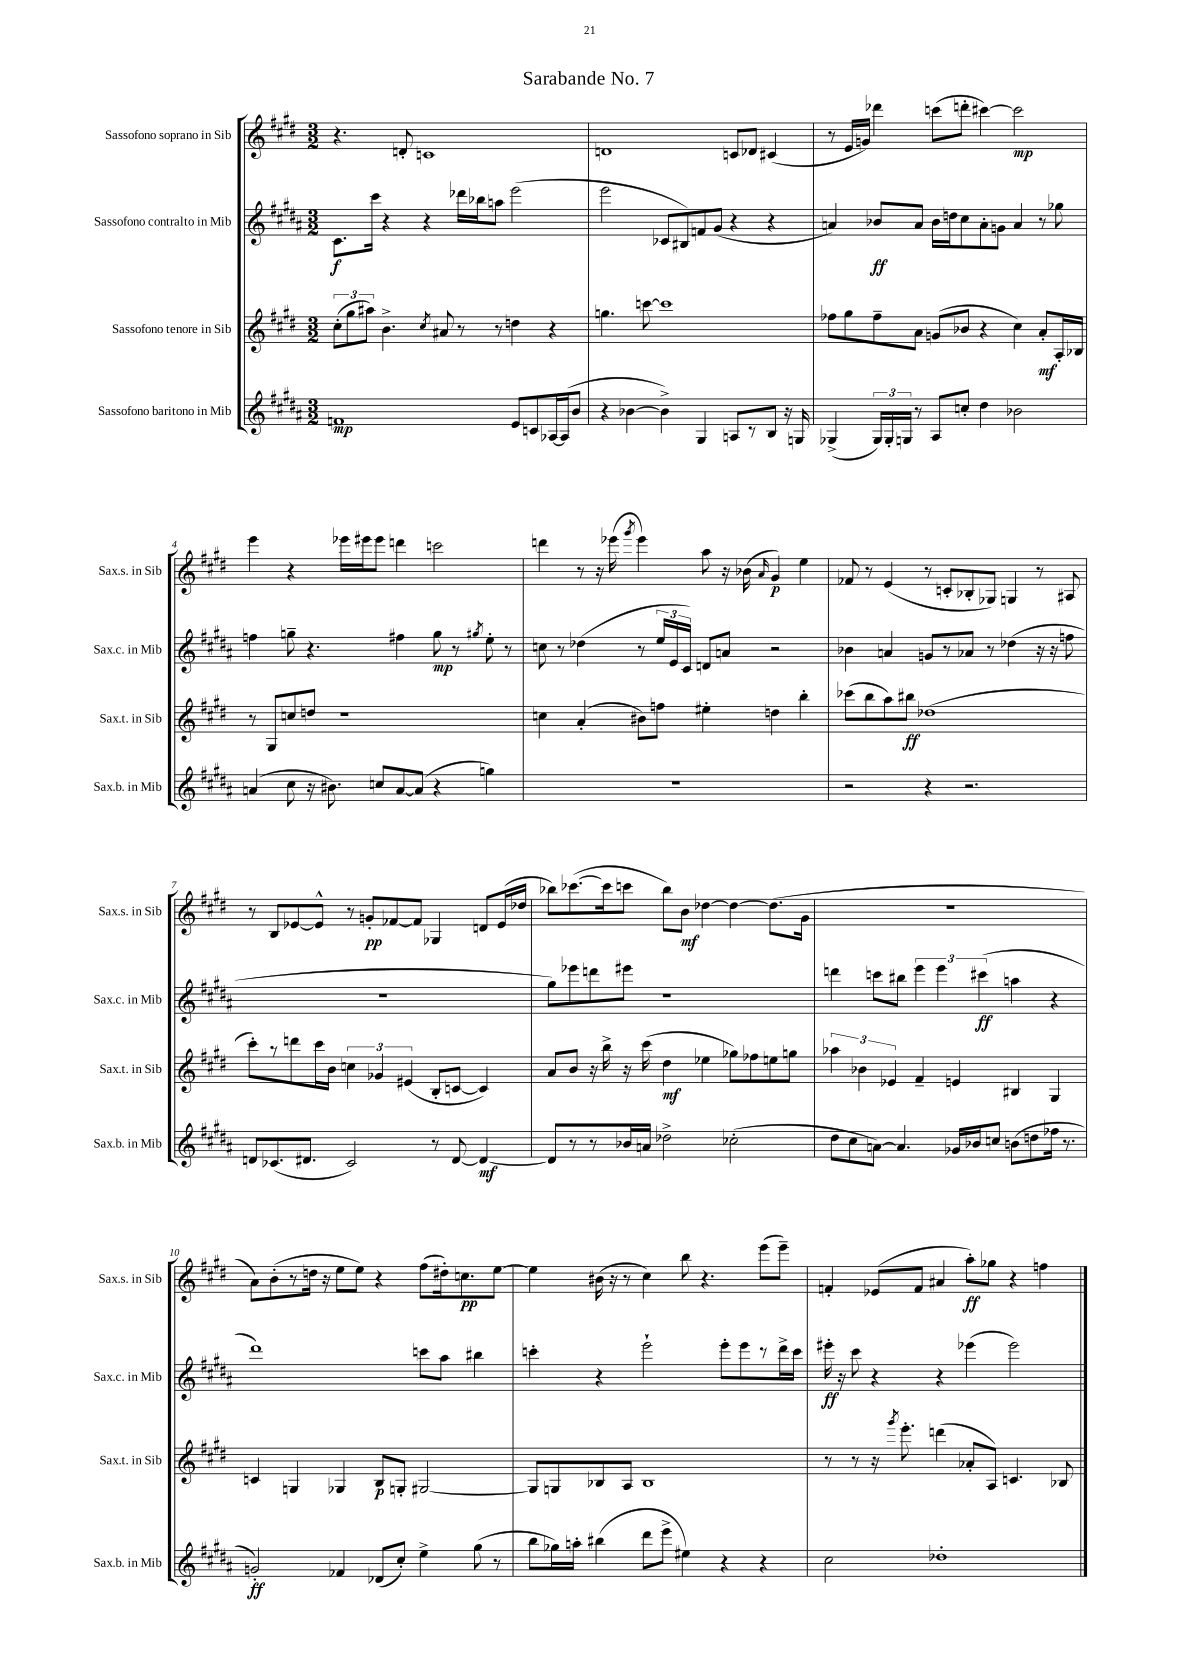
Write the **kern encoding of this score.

**kern	**kern	**kern	**kern
*staff4	*staff3	*staff2	*staff1
*clefG2	*clefG2	*clefG2	*clefG2
*k[f#c#g#d#a#]	*k[f#c#g#d#]	*k[f#c#g#d#a#]	*k[f#c#g#d#]
*M3/2	*M3/2	*M3/2	*M3/2
1f	(12cc#'	8.c#	4.r
.	12gg#	.	.
.	12aa#)	.	.
.	.	16ccc#	.
.	4.b^	4r	.
.	.	.	8d'
.	.	4r	1c
.	8qcc#	.	.
.	8a#	.	.
.	8r	16ddd-	.
.	.	16bb-	.
.	8r	8aa	.
8e	4dd	(2eee	.
8c	.	.	.
[16A-	4r	.	.
(16A-]	.	.	.
8b	.	.	.
=	=	=	=
4r	4.gg	2eee	1d
[4b-	.	.	.
.	[8ccc	.	.
4b-^])	1ccc]	8c-	.
.	.	8B#)	.
4G#	.	8f	.
.	.	(8g#	.
8A	.	4r	8c
8r	.	.	8d-
8B	.	4r	(4c#
16r	.	.	.
16G	.	.	.
=	=	=	=
(4G-^	8ff-	4a)	8r
.	8gg#	.	16e
.	.	.	16g)
24G-)	8ff-~	8b-	4ddd-
24G-'	.	.	.
24G	.	.	.
8r	8a	8a	.
8A#	(8g	16b-	(8ccc
.	.	16dd	.
8cc'	8b-	8cc#	8ddd'
4dd#	4r	8a'	[4ccc#)
.	.	8g	.
2b-	4cc#)	4a	2ccc#]
.	8a'	8r	.
.	16A'	8gg-	.
.	16B-	.	.
=	=	=	=
(4a	8r	4ff	4eee
.	8G#	.	.
8cc#	8cc	8gg~	4r
16r	8dd	4.r	.
8.b#)	.	.	.
.	1r	.	16eee-
.	.	.	16eee#
8cc	.	.	8eee#
[8a	.	4ff#	4ddd
(8a]	.	.	.
4r	.	8gg	2ccc
.	.	8r	.
.	.	8qgg#	.
4gg)	.	8ee'	.
.	.	8r	.
=	=	=	=
1.r	4cc	8cc	4ddd
.	.	8r	.
.	(4a'	(4dd-	8r
.	.	.	16r
.	.	.	(16eee-
.	.	.	8qggg#
.	8b#)	8r	4eee-)
.	8ff	24ee	.
.	.	24e	.
.	.	24c#)	.
.	4ee#'	8d	8aa
.	.	8a	16r
.	.	.	(16b-
.	.	.	16qqa
.	4dd	2r	4g#)
.	4bb'	.	4ee
=	=	=	=
2r	(8ccc-	4b-	8f-
.	8bb	.	8r
.	8aa)	4a	(4e
.	8bb#	.	.
4r	(1dd-	8g	8r
.	.	8r	8c'
2.r	.	8a-	8B-'
.	.	8r	8G-)
.	.	(4dd-	4G
.	.	16r	8r
.	.	16r	.
.	.	8ff	8A#
=	=	=	=
8d	8ccc#')	1.r	8r
(8.c-	8r	.	8B
.	8ddd	.	[8e-
8.d#	.	.	.
.	16ccc#	.	8e-^^]
.	16b	.	.
2c-)	6cc	.	8r
.	.	.	8g'
.	6g-	.	.
.	.	.	[8f-
.	(6e#	.	.
.	.	.	8f-]
8r	8B'	.	4G-
[8d#	[8c	.	.
4d#_	4c])	.	8d
.	.	.	(16e-
.	.	.	16dd-
=	=	=	=
8d#]	8a	8gg#)	8bb-)
8r	8b	8eee-	([8.ccc-
8r	16r	8ddd	.
.	16bb^	.	16ccc-]
16b-	16r	8eee#	8ccc
16a	(16ccc#	.	.
2dd-^	4dd#	1r	8bb-)
.	.	.	8b
.	4ee-	.	[4dd-
(2cc-'	8gg-)	.	4dd-_
.	8ff-	.	.
.	8ee	.	(8.dd-]
.	8gg	.	.
.	.	.	16g#
=	=	=	=
8dd#	6aa-	4ddd	1.r
8cc#	.	.	.
.	6b-	.	.
[8a)	.	8ccc	.
.	6e-	.	.
4.a]	.	8bb#	.
.	4f#~	6eee	.
.	.	6eee	.
16g-	4e	.	.
16b-	.	.	.
.	.	(6ccc#	.
8cc	.	.	.
(8b	4B#	4aa	.
8dd	.	.	.
16ff-	4G#	4r	.
8.r	.	.	.
=	=	=	=
2g')	4c	1ddd#)	8a)
.	.	.	(8b'
.	4G	.	8r
.	.	.	16dd
.	.	.	16r
4f-	4G-	.	8ee
.	.	.	8ee)
(8d-	8B	.	4r
8cc#')	8G'	.	.
4ee^	[2G#	8ccc	(8ff#
.	.	8aa#	16dd#')
.	.	.	8.cc
(8gg#	.	4bb#	.
8r	.	.	[8ee
=	=	=	=
8bb	8G#]	4ccc'	4ee]
16gg-)	8G	.	.
16aa'	.	.	.
(4bb#	8B-	4r	(16b#
.	.	.	16r
.	8A	.	8r
8ddd#	1B-	2eee`	4cc#)
8eee^	.	.	.
4ee#)	.	.	8bb
.	.	.	4.r
4r	.	8eee'	.
.	.	8eee	.
4r	.	8r	(8eee
.	.	16ddd#^	8eee~)
.	.	16ccc	.
=	=	=	=
2cc#	8r	16eee#'	4f'
.	.	16r	.
.	8r	8ccc#	.
.	16r	4r	(8e-
.	8qggg#	.	.
.	8.eee'	.	.
.	.	.	8f
1dd-'	(4ddd	4r	4a#
.	8a-'	(4eee-	8aa')
.	8A)	.	8gg-
.	4.c	2eee-)	4r
.	.	.	4ff
.	8B-	.	.
==	==	==	==
*-	*-	*-	*-
